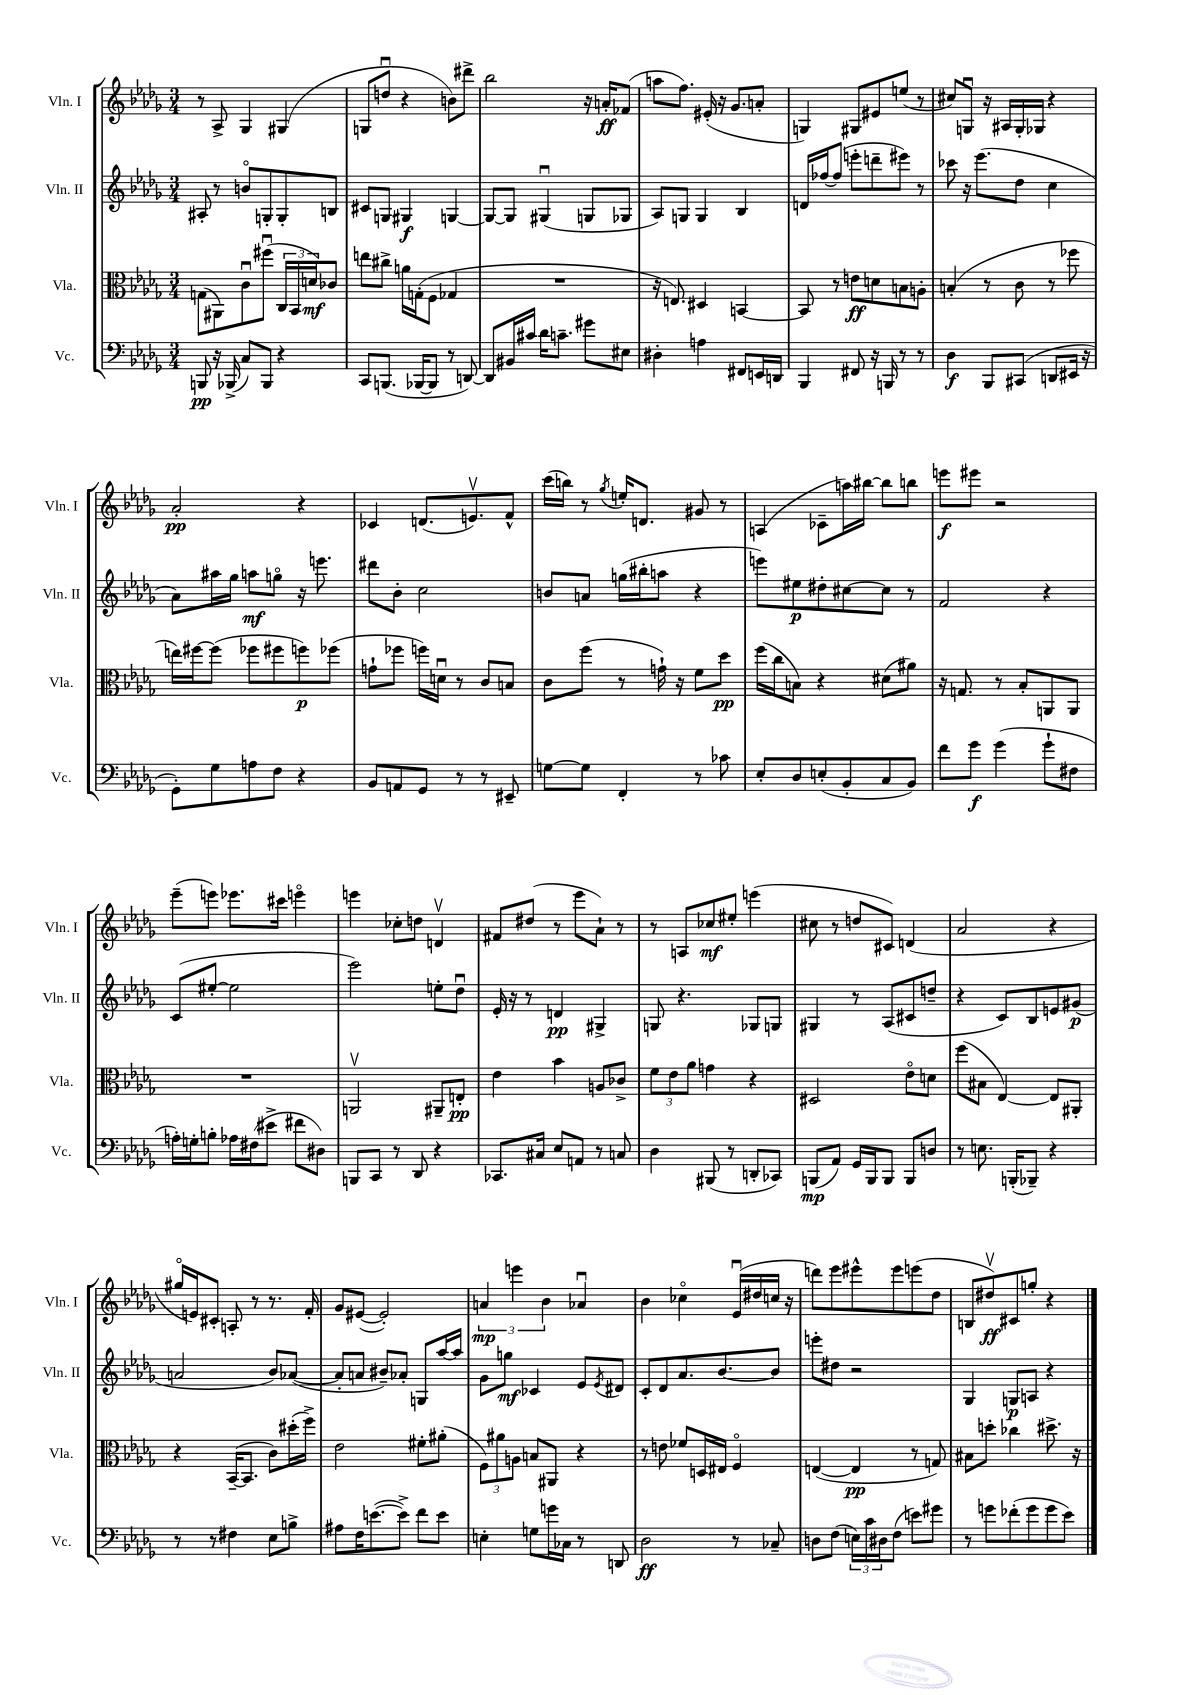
<<
\new StaffGroup <<
\new Staff = "s0" \with { instrumentName = "Vln. I" shortInstrumentName = "Vln. I" } {
    \clef treble \key des \major \numericTimeSignature \time 3/4
    r8 aes8-> ges4 gis4( |
    g8 d''8\downbow r4 b'8) dis'''8-> |
    bes''2 r16 a'16-.\ff fes'8( |
    a''8 f''8.) eis'16-.( r16 ges'8. a'8-. |
    g4) gis8 eis'8 e''8( r8 |
    cis''8) g8\downbow r16 ais16 g16-. ges16 r4 |
    aes'2-.\pp r4 |
    ces'4 d'8.( e'8.\upbow) f'8-^ |
    c'''16( b''16) r8 \acciaccatura { ges''8 } e''16-. d'8. gis'8 r8 |
    a4( ces'8-- a''16) bis''16~ bis''8 b''8 |
    e'''8\f eis'''8 r2 |
    ees'''8--( e'''8) ees'''8. cis'''16 e'''4\flageolet |
    e'''4 ces''8-. d''8 d'4\upbow |
    fis'8 dis''8( r8 ees'''8 aes'8-!) r8 |
    r8 a8 ces''8\mf eis''8-. e'''4( |
    cis''8 r8 d''8 cis'8) d'4( |
    aes'2 r4 |
    gis''16\flageolet e'16) cis'8-. a8-. r8 r8. f'16-. |
    ges'8 eis'8~( eis'2-.) |
    \tuplet 3/2 { a'4\mp e'''4 bes'4 } aes'4\downbow |
    bes'4 ces''4\flageolet ees'16\downbow( dis''16 c''16 r16 |
    d'''8) ees'''8 eis'''8-^ eis'''8 e'''8( des''8 |
    b8 dis''8\upbow\ff) cis'8 g''8-. r4 \bar "|." |
}
\new Staff = "s1" \with { instrumentName = "Vln. II" shortInstrumentName = "Vln. II" } {
    \clef treble \key des \major \numericTimeSignature \time 3/4
    ais8-. r8 b'8\flageolet g8-. g8-. b8 |
    cis'8 g8 gis4\f g4~ |
    g8~ g8 gis4\downbow( g8 ges8 |
    aes8) g8 g4 bes4 |
    d'16 fes''16~ fes''8( e'''8-. d'''8-- eis'''8) r8 |
    ces'''8 r16 ees'''8.( des''8 c''4 |
    aes'8) ais''16 ges''16 a''8\mf g''8\flageolet r16 e'''8. |
    dis'''8 bes'8-. c''2 |
    b'8 a'8 g''16( bis''16-. a''8 r4 |
    e'''8) eis''8\p dis''8-. cis''8~ cis''8 r8 |
    f'2 r4 |
    c'8( eis''8~-. eis''2 |
    ees'''2) e''8-. des''8\downbow |
    ees'16-. r16 r8 d'4\pp gis4-> |
    g8 r4. ges8 g8 |
    gis4 r8 aes8( cis'8 d''8-- |
    r4 c'8) bes8 e'8 gis'8\p( |
    a'2 bes'8) aes'8~( |
    aes'8-. a'8 bis'8--) aes'8-. g8 aes''16~ aes''16 |
    ges'8 g''8\mf ces'4 ees'8 \acciaccatura { ees'8 } dis'8 |
    c'8-. des'8 aes'8. bes'8.~ bes'8 |
    e'''8-. dis''8 r2 |
    ges4 g8\p a8 r4 \bar "|." |
}
\new Staff = "s2" \with { instrumentName = "Vla." shortInstrumentName = "Vla." } {
    \clef alto \key des \major \numericTimeSignature \time 3/4
    g8( ais,8) c'8\downbow fis''8\downbow( \tuplet 3/2 { c16 bes,16 d'16\mf) } ces'8 |
    e''8 cis''8-> a'16 g16-.( f8 ges4 |
    R2. |
    r16 e8.) dis4 b,4~ |
    b,8 r8 e'8\ff d'8 b8 a8-. |
    b4-.( r8 c'8 r8 fes''8 |
    e''16) fis''16~ fis''8( fes''8 fis''8 f''8\p) fes''8( |
    g'8-! fes''8 f''16) d'16\downbow r8 c'8 b8 |
    c'8 f''8( r8 g'16-!) r16 f'8 des''8\pp |
    f''16( c''16 b8) r4 dis'8( ais'8) |
    r16 g8. r8 bes8-. a,8 a,8 |
    R2. |
    a,2\upbow ais,8-- e8-.\pp |
    ees'4 bes'4 a8 ces'8-> |
    \tuplet 3/2 { f'8 ees'8 aes'8 } g'4 r4 |
    dis2 ees'8\flageolet d'8 |
    f''8( bis8 ees4~) ees8 ais,8-. |
    r4 bes,16~--( bes,8. c'8) dis''16-.( f''16->) |
    ees'2 fis'8-. ais'8-.( |
    \tuplet 3/2 { f8) ais'8 a8 } b8 ais,8 r4 |
    r8 e'8 fes'8 d16 eis16 f4\flageolet |
    e4~( e4\pp r8 g8) |
    bis8 d''8-. ces''4 dis''8.-> r16 \bar "|." |
}
\new Staff = "s3" \with { instrumentName = "Vc." shortInstrumentName = "Vc." } {
    \clef bass \key des \major \numericTimeSignature \time 3/4
    b,,8\pp r16 bes,,16->( c8) bes,,8 r4 |
    c,8 b,,8.( bes,,16~ bes,,8 r8 d,8~) |
    d,8 bis,16 cis'16 des'16 c'8.-- gis'8 eis8 |
    dis4-. a4 fis,8 e,16 d,16 |
    bes,,4 fis,8 r16 b,,16 r8 r8 |
    des4\f bes,,8 cis,8( d,8 eis,16 r16 |
    ges,8-.) ges8 a8 f8 r4 |
    bes,8 a,8 ges,8 r8 r8 eis,8-- |
    g8~ g8 f,4-. r8 ces'8 |
    ees8-. des8 e8-.( bes,8-. c8 bes,8) |
    f'8 ges'8\f ges'4( ges'8-! fis8 |
    a16-.) g16-. b8-. aes16 fis16( eis'8-> fis'8 dis8) |
    b,,8 c,8 r8 des,8 r4 |
    ces,8. cis16 ees8 a,8 r8 c8 |
    des4 bis,,8( r8 d,8-. ces,8) |
    b,,8\mp( aes,8) ges,16 b,,16 b,,8 b,,8 d8 |
    r8 e8. b,,16-.( bes,,8--) r4 |
    r8 r8 fis4 ees8 b8-> |
    ais8 f16 e'8.~( e'8->) f'8 e'8 |
    e4-. g8 g'16 ces16 r8 d,8 |
    des2\ff r8 ces8-- |
    d8 f8( \tuplet 3/2 { e16) c'16 dis16 } f8( e'8) gis'8 |
    r8 g'8 fes'8-.( g'8 g'8 ees'8) \bar "|." |
}
>>
>>
\layout { \context { \Score \remove "Bar_number_engraver" } }
